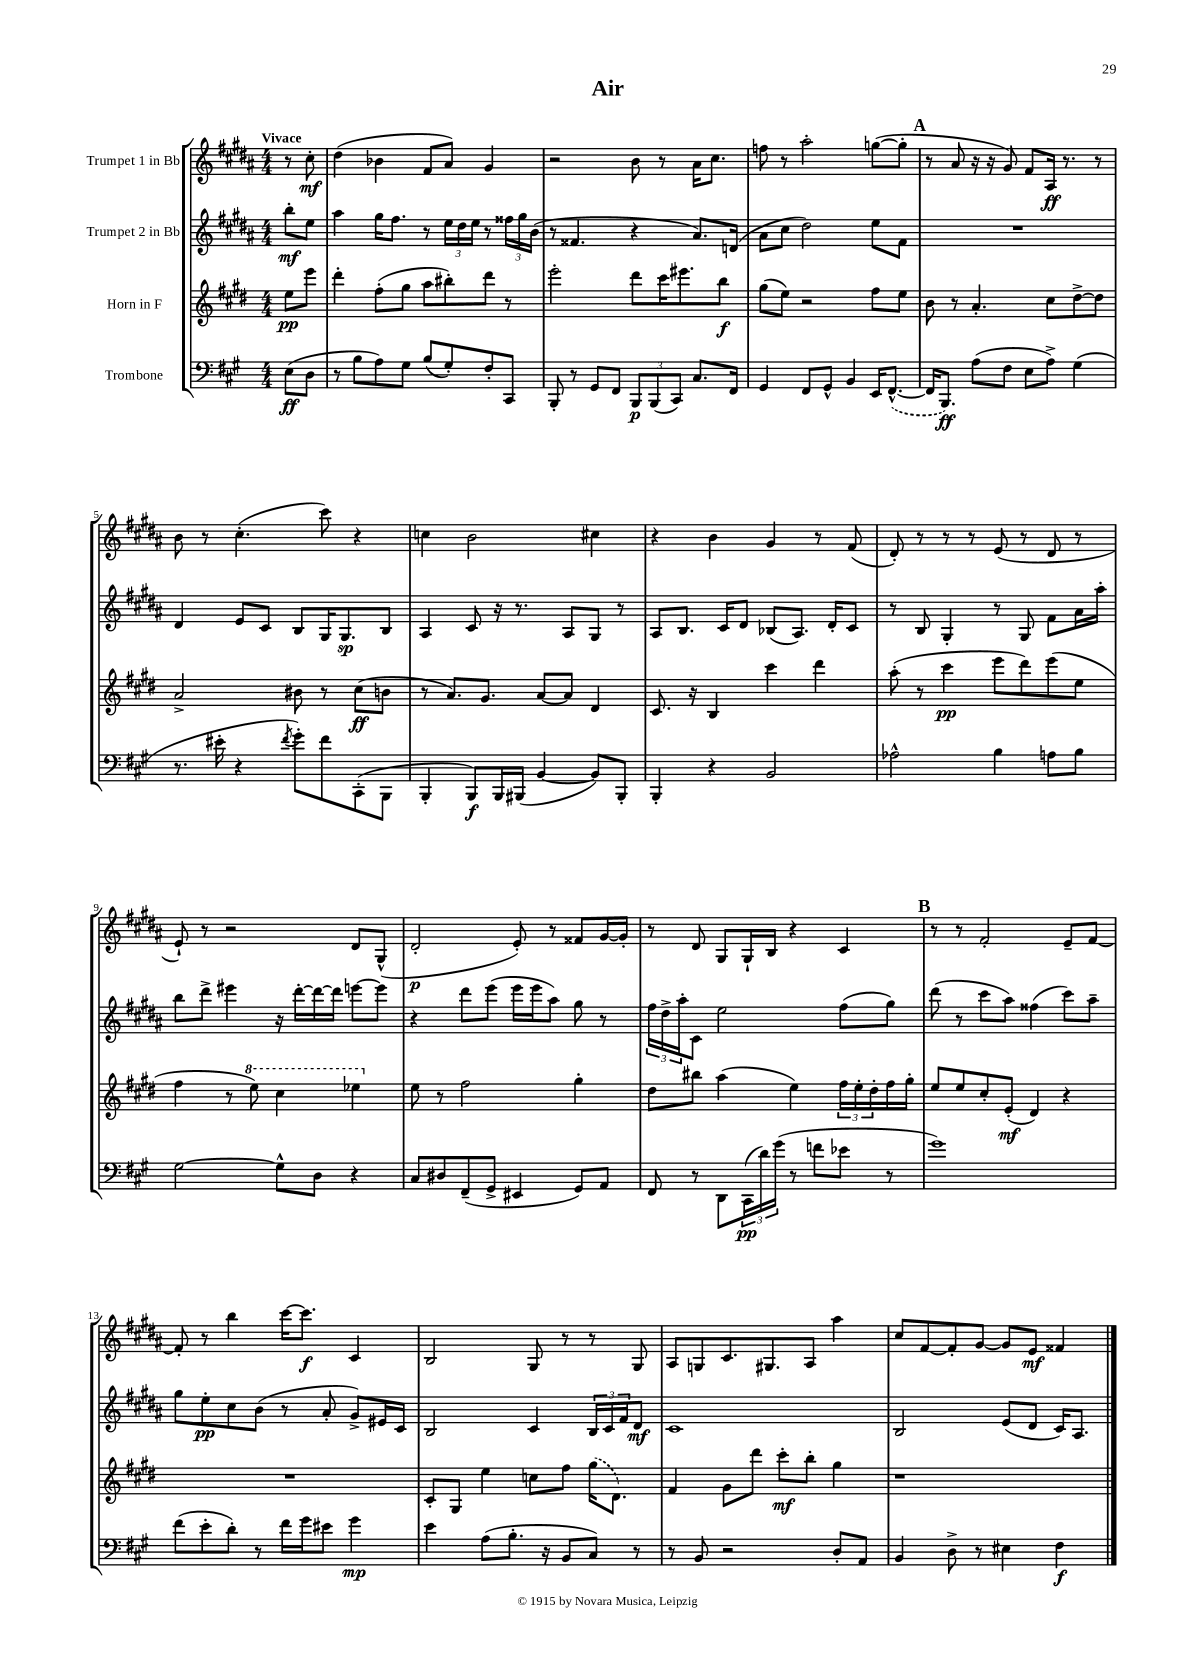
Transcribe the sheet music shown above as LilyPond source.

\header { title = "Air" }
<<
\new StaffGroup <<
\new Staff = "s0" \with { instrumentName = "Trumpet 1 in Bb" } {
    \clef treble \key b \major \numericTimeSignature \time 4/4 \partial 4 \tempo "Vivace"
    r8 cis''8-.\mf |
    dis''4( bes'4 fis'8 ais'8) gis'4 |
    r2 b'8 r8 ais'16 cis''8. |
    f''8 r8 ais''2-. g''8~( g''8-. |
    \mark \markup { \bold "A" } r8 ais'8 r16 r16 gis'8) fis'8 ais16\ff r8. r8 |
    b'8 r8 cis''4.-.( cis'''8) r4 |
    c''4 b'2 cis''4 |
    r4 b'4 gis'4 r8 fis'8( |
    dis'8-.) r8 r8 r8 e'8( r8 dis'8 r8 |
    e'8-!) r8 r2 dis'8 gis8-^( |
    dis'2-.\p e'8-.) r8 fisis'8 gis'16~ gis'16-. |
    r8 dis'8 gis8 gis16-! b16 r4 cis'4 |
    \mark \markup { \bold "B" } r8 r8 fis'2-. e'8-- fis'8~ |
    fis'8-. r8 b''4 cis'''16~ cis'''8.\f cis'4 |
    b2 gis8 r8 r8 gis8 |
    ais8 g8 cis'8. gis8. ais8 ais''4 |
    cis''8 fis'8~ fis'8-. gis'8~ gis'8 e'8\mf fisis'4 \bar "|." |
}
\new Staff = "s1" \with { instrumentName = "Trumpet 2 in Bb" } {
    \clef treble \key b \major \numericTimeSignature \time 4/4 \partial 4
    b''8-.\mf e''8 |
    ais''4 gis''16 fis''8. r8 \tuplet 3/2 { e''16 dis''16 e''16 } r8 \tuplet 3/2 { fisis''16 gis''16 b'16( } |
    r8 fisis'4. r4 ais'8.) d'16( |
    ais'8 cis''8 dis''2) e''8 fis'8 |
    \mark \markup { \bold "A" } R1 |
    dis'4 e'8 cis'8 b8 gis16 gis8.\sp b8 |
    ais4 cis'8 r16 r8. ais8 gis8 r8 |
    ais8 b8. cis'16 dis'8 bes8( ais8.) dis'16-. cis'8 |
    r8 b8 gis4-. r8 gis8 fis'8 ais'16 ais''16-. |
    b''8 dis'''8-> eis'''4 r16 dis'''16~-. dis'''16~ dis'''16 e'''8~ e'''8 |
    r4 dis'''8 e'''8( e'''16 e'''16 ais''8) gis''8 r8 |
    \tuplet 3/2 { fis''16 dis''16-> ais''16-. } cis'8 e''2 fis''8( gis''8) |
    \mark \markup { \bold "B" } dis'''8( r8 cis'''8 ais''8) fisis''4( cis'''8) ais''8-- |
    gis''8 e''8-.\pp cis''8 b'8( r8 ais'8-. gis'8->) eis'16 cis'16 |
    b2 cis'4 \tuplet 3/2 { b16 cis'16 fis'16 } dis'8\mf |
    cis'1 |
    b2 e'8( dis'8 cis'16) ais8. \bar "|." |
}
\new Staff = "s2" \with { instrumentName = "Horn in F" } {
    \clef treble \key e \major \numericTimeSignature \time 4/4 \partial 4
    e''8\pp e'''8 |
    dis'''4-. fis''8-.( gis''8 a''8 bis''8-.) dis'''8 r8 |
    e'''2-. dis'''8 cis'''16 eis'''8. b''8\f |
    gis''8( e''8) r2 fis''8 e''8 |
    \mark \markup { \bold "A" } b'8 r8 a'4.-. cis''8 dis''8~-> dis''8 |
    a'2-> bis'8 r8 cis''8\ff( b'8 |
    r8 a'8.) gis'8. a'8~ a'8 dis'4 |
    cis'8. r16 b4 cis'''4 dis'''4 |
    a''8-.( r8 cis'''4\pp e'''8 dis'''8) e'''8( e''8 |
    fis''4 r8 \ottava #1 e'''8) cis'''4 ees'''4 \ottava #0 |
    e''8 r8 fis''2 gis''4-. |
    dis''8 bis''8 a''4( e''4) \tuplet 3/2 { fis''16 e''16-. dis''16-. } fis''16 gis''16-. |
    \mark \markup { \bold "B" } e''8 e''8 cis''8-. e'8-.\mf( dis'4) r4 |
    R1 |
    cis'8-. gis8 e''4 c''8 fis''8 \once \slurDashed gis''16( dis'8.) |
    fis'4 gis'8 dis'''8 cis'''8-.\mf b''8-. gis''4 |
    r1 \bar "|." |
}
\new Staff = "s3" \with { instrumentName = "Trombone" } {
    \clef bass \key a \major \numericTimeSignature \time 4/4 \partial 4
    e8\ff( d8 |
    r8 b8 a8) gis8 b8( gis8-.) fis8-. cis,8 |
    b,,8-. r8 gis,8 fis,8 \tuplet 3/2 { b,,8\p b,,8( cis,8) } cis8. fis,16 |
    gis,4 fis,8 gis,8-^ b,4 e,16 \once \slurDashed fis,8.~-^( |
    \mark \markup { \bold "A" } fis,16 b,,8.\ff) a8( fis8 e8 a8->) gis4( |
    r8. eis'16-. r4 \acciaccatura { fis'8 } gis'8-.) fis'8 cis,8-.( b,,8 |
    b,,4-. b,,8\f) b,,16 bis,,16( b,4~ b,8) bis,,8-. |
    b,,4-. r4 b,2 |
    aes2-^ b4 a8 b8 |
    gis2~ gis8-^ d8 r4 |
    cis8 dis8 fis,8--( gis,8-> eis,4 gis,8) a,8 |
    fis,8 r8 d,8 \tuplet 3/2 { cis,16\pp( d'16) gis'16( } r8 f'8 ees'8 r8 |
    \mark \markup { \bold "B" } gis'1) |
    fis'8( e'8-. d'8-.) r8 fis'16 gis'16 eis'8 gis'4\mp |
    e'4 a8( b8.-. r16 b,8 cis8) r8 |
    r8 b,8 r2 d8-. a,8 |
    b,4 d8-> r8 eis4 fis4\f \bar "|." |
}
>>
>>
